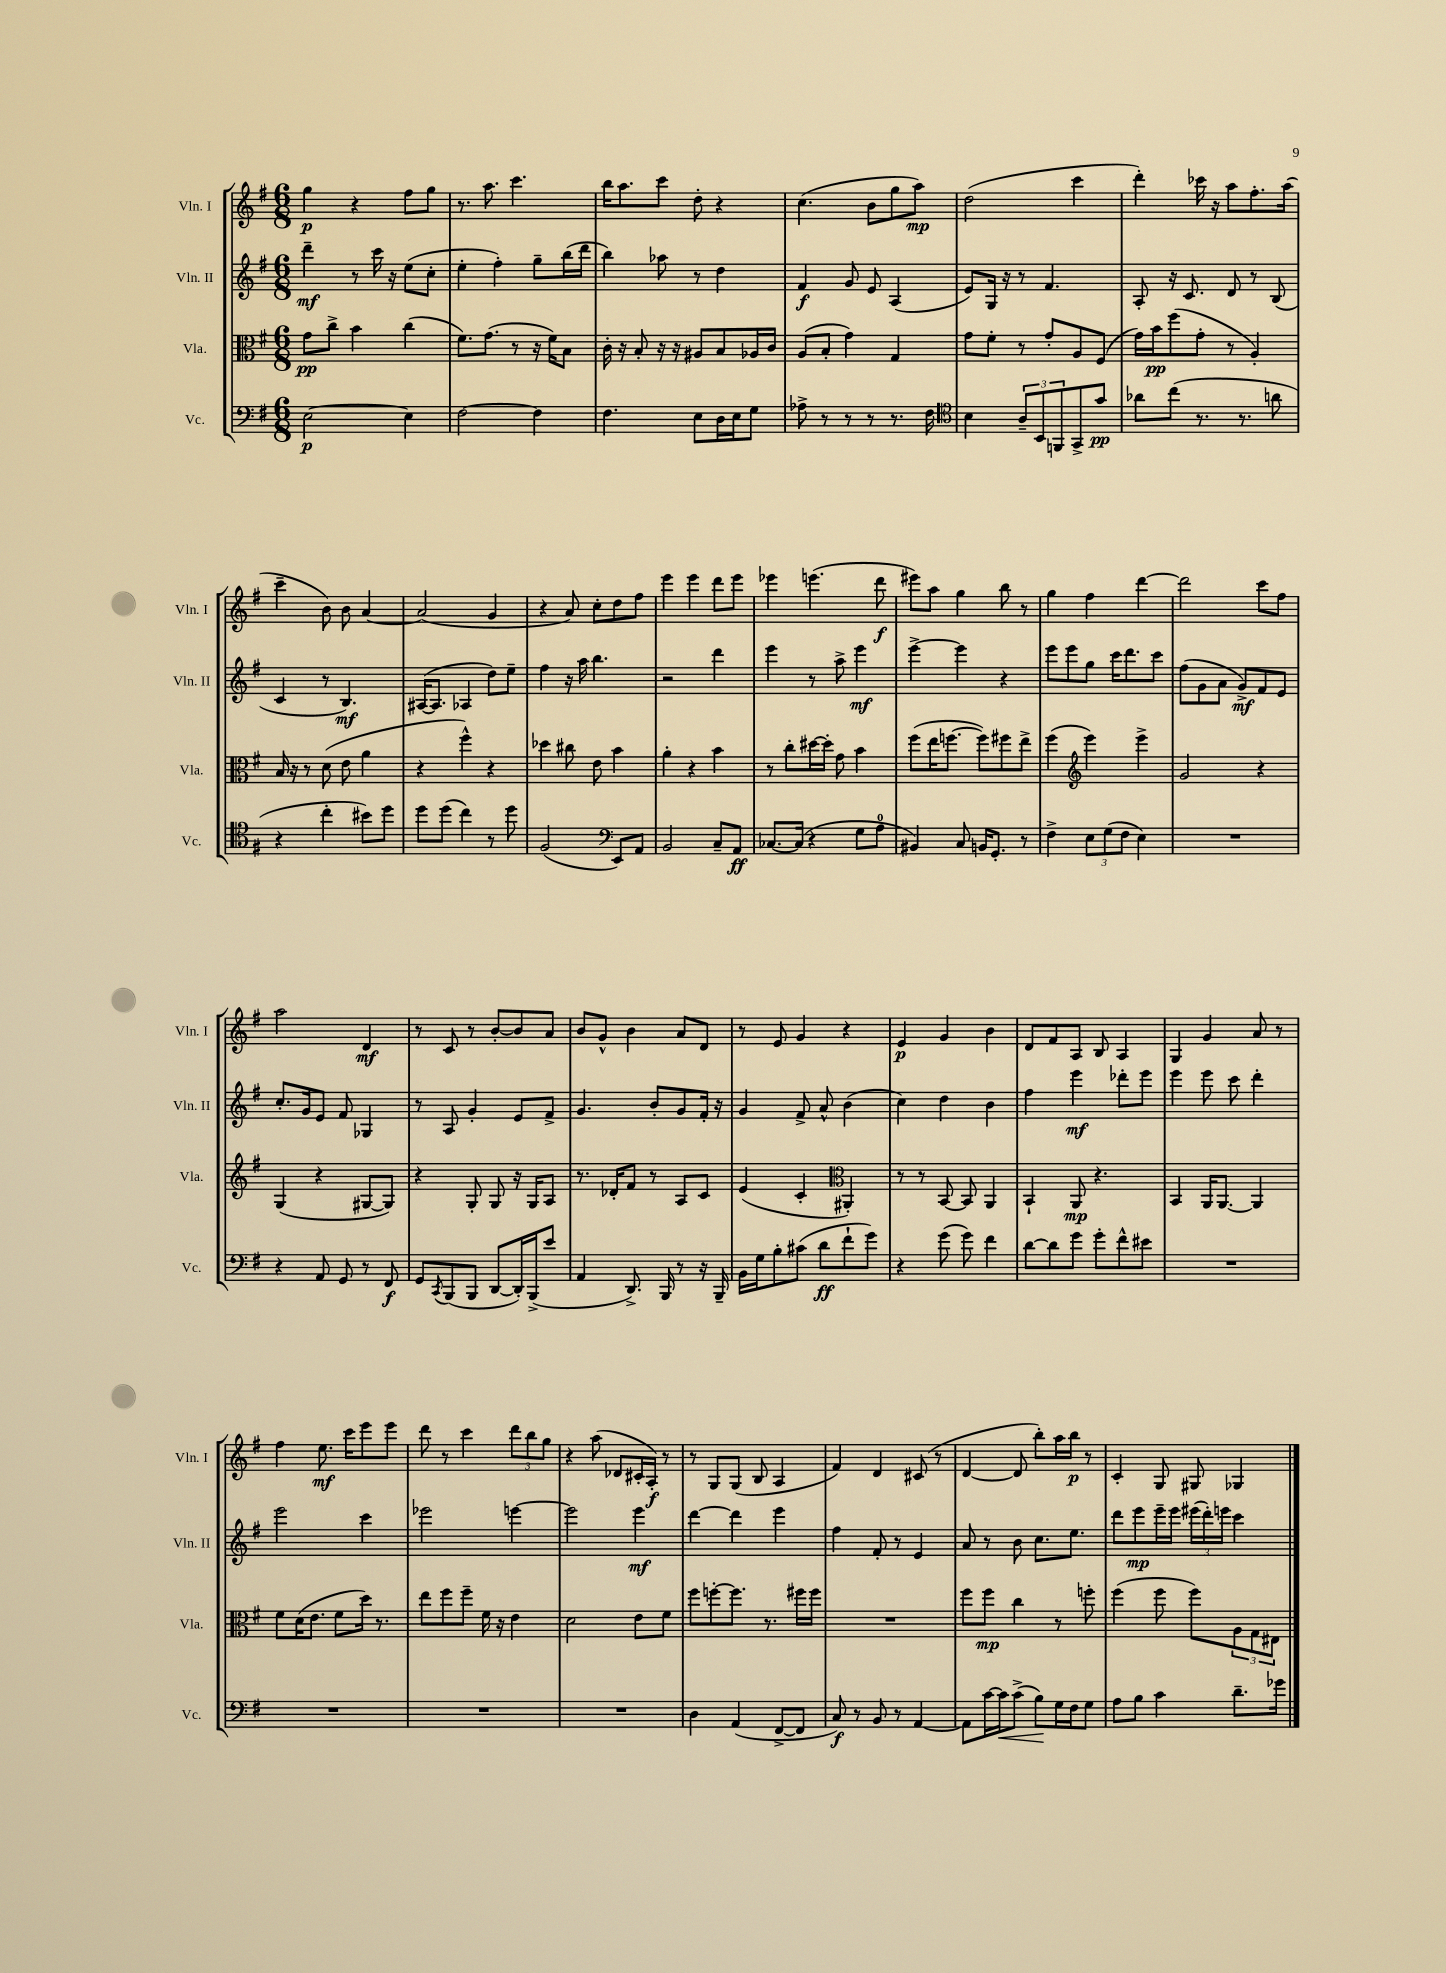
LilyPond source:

<<
\new StaffGroup <<
\new Staff = "s0" \with { instrumentName = "Vln. I" shortInstrumentName = "Vln. I" } {
    \clef treble \key g \major \numericTimeSignature \time 6/8
    g''4\p r4 fis''8 g''8 |
    r8. a''8. c'''4. |
    b''16 a''8. c'''8 d''8-. r4 |
    c''4.( b'8 g''8 a''8\mp) |
    d''2( c'''4 |
    d'''4-.) ces'''16 r16 a''8 fis''8.-. a''16( |
    c'''4-- b'8) b'8 a'4~ |
    a'2( g'4 |
    r4 a'8) c''8-. d''8 fis''8 |
    e'''4 e'''4 d'''8 e'''8 |
    ees'''4 e'''4.( d'''8\f |
    eis'''8) a''8 g''4 b''8 r8 |
    g''4 fis''4 d'''4~ |
    d'''2 c'''8 fis''8 |
    a''2 d'4\mf |
    r8 c'8 r8 b'8~-. b'8 a'8 |
    b'8 g'8-^ b'4 a'8 d'8 |
    r8 e'8 g'4 r4 |
    e'4\p g'4 b'4 |
    d'8 fis'8 a8 b8 a4 |
    g4 g'4 a'8 r8 |
    fis''4 e''8.\mf c'''16 e'''8 e'''8 |
    d'''8 r8 c'''4 \tuplet 3/2 { d'''8 b''8 g''8 } |
    r4 a''8( des'8 cis'16-. a16-.\f) r8 |
    r8 g8 g8( b8 a4 |
    fis'4) d'4 cis'8( r8 |
    d'4~ d'8 b''8-.) a''16 b''16\p r8 |
    c'4-. g8 gis8 ges4 \bar "|." |
}
\new Staff = "s1" \with { instrumentName = "Vln. II" shortInstrumentName = "Vln. II" } {
    \clef treble \key g \major \numericTimeSignature \time 6/8
    d'''4--\mf r8 c'''16 r16 e''8( c''8-. |
    e''4-. fis''4-.) g''8-- b''16( d'''16 |
    b''4) aes''8 r8 d''4 |
    fis'4\f g'8 e'8 a4( |
    e'8) g16 r16 r8 fis'4. |
    a8-. r16 c'8. d'8 r8 b8( |
    c'4 r8 b4.\mf) |
    ais16~( ais8. aes4 d''8) e''8-- |
    fis''4 r16 a''16 b''4. |
    r2 d'''4 |
    e'''4 r8 a''8-> e'''4\mf |
    e'''4~-> e'''4 r4 |
    e'''8 e'''8 g''8 c'''16 d'''8. c'''8 |
    fis''8( g'8 a'8 g'8->\mf) fis'8 e'8 |
    c''8.-. g'16 e'8 fis'8 ges4 |
    r8 a8 g'4-. e'8 fis'8-> |
    g'4. b'8-. g'8 fis'16-. r16 |
    g'4 fis'8-> a'8-^ b'4( |
    c''4) d''4 b'4 |
    fis''4 e'''4\mf des'''8-. e'''8 |
    e'''4 e'''8 c'''8 d'''4-. |
    e'''2 c'''4 |
    ees'''2 e'''4~ |
    e'''2 e'''4\mf |
    d'''4~ d'''4 e'''4 |
    fis''4 fis'8-. r8 e'4 |
    a'8 r8 b'8 c''8. e''8. |
    d'''8 e'''8\mp e'''16-- e'''16 \tuplet 3/2 { eis'''16( d'''16-.) e'''16 } c'''4 \bar "|." |
}
\new Staff = "s2" \with { instrumentName = "Vla." shortInstrumentName = "Vla." } {
    \clef alto \key g \major \numericTimeSignature \time 6/8
    g'8\pp c''8-> b'4 c''4( |
    fis'8.) g'8.( r8 r16 fis'16) b8 |
    c'16-. r16 b8-. r16 r16 ais8 b8 aes16 c'16 |
    a8( b8-. g'4) g4 |
    g'8 fis'8-. r8 g'8-. a8 fis8( |
    g'16) b'16\pp fis''8( g'8-. r8 a4-.) |
    b16 r16 r8 d'8( e'8 a'4 |
    r4 fis''4-^) r4 |
    des''4 cis''8 e'8 b'4 |
    a'4-. r4 b'4 |
    r8 c''8-. dis''16~ dis''16-. g'8 b'4 |
    fis''8( e''16 f''8.~ f''8) fis''8 e''8-> |
    fis''4( \clef treble e'''4) e'''4-> |
    g'2 r4 |
    g4( r4 gis8~ gis8) |
    r4 g8-. g8 r16 g16 a8 |
    r8. des'16-. fis'8 r8 a8 c'8 |
    e'4( c'4-. \clef alto ais,4-.) |
    r8 r8 b,8~ b,8 a,4 |
    b,4-! a,8\mp r4. |
    b,4 a,16 a,8.~ a,4 |
    fis'8 d'16( e'8. fis'8 d''16) r8. |
    e''8 fis''8 fis''8-- fis'16 r16 e'4 |
    d'2 e'8 fis'8 |
    fis''8 f''8~-. f''8. r8. fis''16 fis''16 |
    R2. |
    fis''8 fis''8\mp c''4 r8 f''8-. |
    fis''4( fis''8 fis''8) \tuplet 3/2 { a8 g8 eis8 } \bar "|." |
}
\new Staff = "s3" \with { instrumentName = "Vc." shortInstrumentName = "Vc." } {
    \clef bass \key g \major \numericTimeSignature \time 6/8
    e2~\p e4 |
    fis2~ fis4 |
    fis4. e8 d16 e16 g8 |
    aes8-> r8 r8 r8 r8. fis16 |
    \clef tenor b4 \tuplet 3/2 { a8-- b,8 f,8 } g,8-> g'8\pp |
    aes'8 c''8( r8. r8. a'8 |
    r4 c''4-. bis'8) d''8 |
    d''8 d''8( c''4) r8 d''8 |
    fis2( \clef bass e,8) a,8 |
    b,2 c8-- a,8\ff |
    ces8.~ ces16( r4 g8 a8-0 |
    bis,4) c8 b,16 g,8.-. r8 |
    fis4-> \tuplet 3/2 { e8 g8( fis8 } e4) |
    R2. |
    r4 a,8 g,8 r8 fis,8\f |
    g,8 \acciaccatura { c,8 } b,,8( b,,8 d,8~ d,16-.) b,,16->( e'8 |
    a,4 d,8.->) b,,16 r8 r16 b,,16-- |
    b,16 g16 b8-. cis'8( d'8\ff fis'8-! g'8) |
    r4 g'8( g'8) fis'4 |
    d'8~ d'8 g'8 g'8-. fis'8-^ eis'8 |
    R2. |
    R2. |
    R2. |
    R2. |
    d4 a,4( fis,8~-> fis,8 |
    c8\f) r8 b,8 r8 a,4~ |
    a,8 c'16~ c'16\< c'8->( b8\!) g16 fis16 g8 |
    a8 b8 c'4 d'8.-- ges'16 \bar "|." |
}
>>
>>
\layout { \context { \Score \remove "Bar_number_engraver" } }
